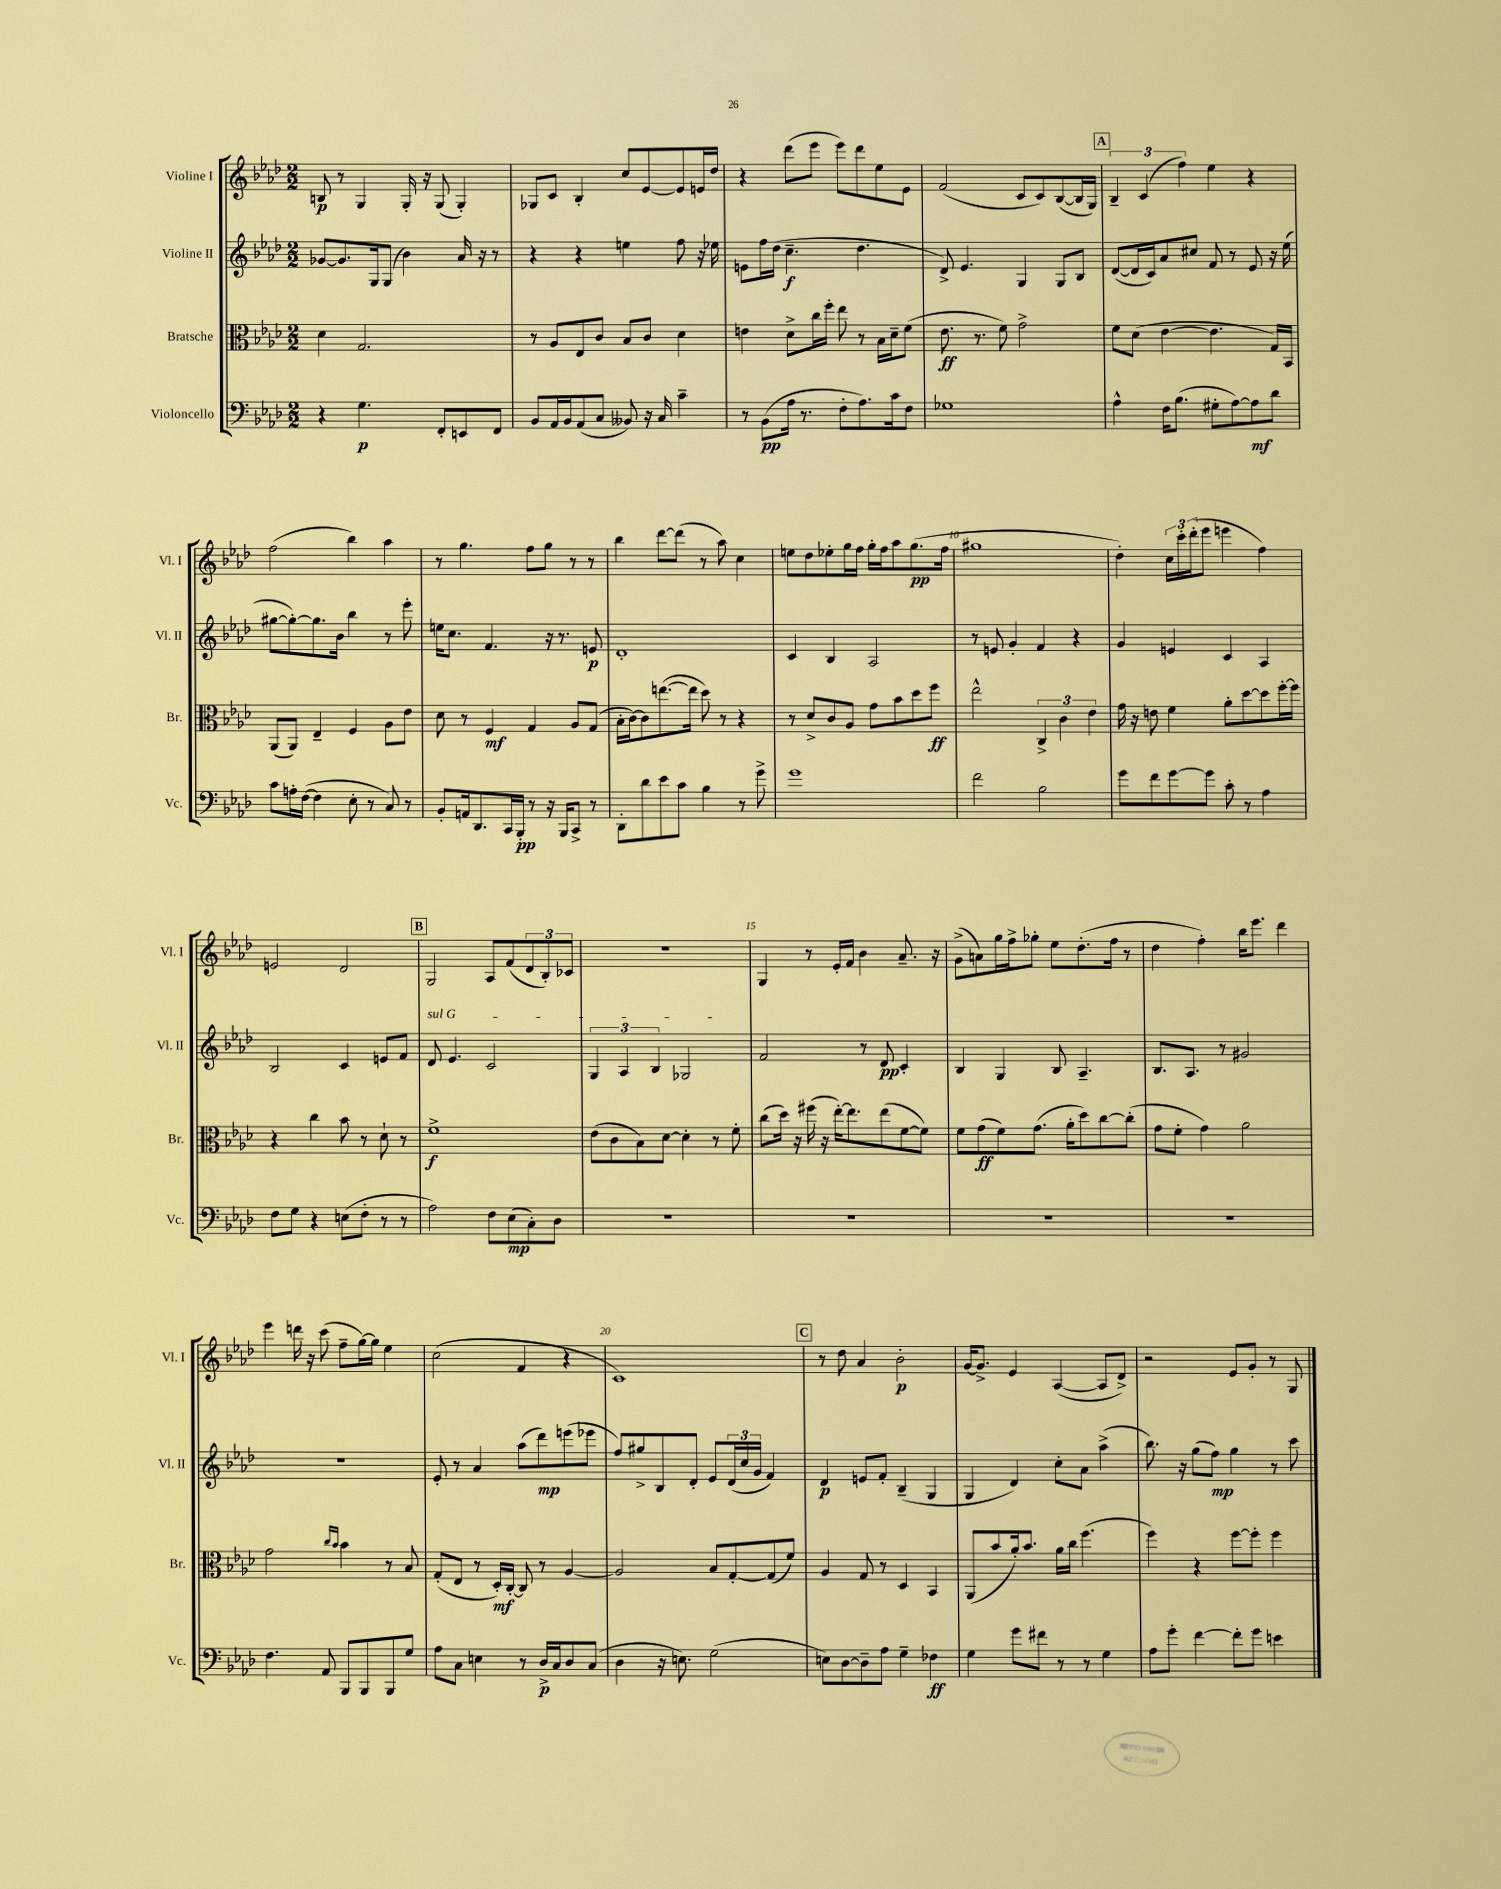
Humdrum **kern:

**kern	**kern	**kern	**kern
*staff4	*staff3	*staff2	*staff1
*clefF4	*clefC3	*clefG2	*clefG2
*k[b-e-a-d-]	*k[b-e-a-d-]	*k[b-e-a-d-]	*k[b-e-a-d-]
*M2/2	*M2/2	*M2/2	*M2/2
4r	4d-	[8g-	8B
.	.	8.g-]	8r
4.G	2.G	.	4G
.	.	16G	.
.	.	(8G	.
.	.	4b-)	16G'
.	.	.	16r
8FF'	.	.	(8G
8EE	.	16a-	4G')
.	.	16r	.
8FF	.	8r	.
=	=	=	=
8BB-	8r	4r	8G-
16AA-	8A-	.	8c
16BB-	.	.	.
(8AA-	8E-	4r	4B-'
8C	8c	.	.
8BB--)	8B-	4ee	8cc
16r	8c	.	[8e-
16C	.	.	.
4c~	4d-	8ff	8e-]
.	.	16r	16e
.	.	16ee-	16dd-
=	=	=	=
8r	4e	8e	4r
(8BB-	.	16ff	.
.	.	(16dd-	.
16A-	8d-^	4.cc~	(8ddd-
8.r	.	.	.
.	16cc	.	8eee-
.	16ff'	.	.
8F'	8ee-	.	8eee-)
8.A-)	8r	4.dd-	8ddd-
.	16B-	.	8ee-
16c	16d-~	.	.
8F	(8f	.	8e-
=	=	=	=
1G-	8.e-	8d-^)	(2f
.	.	4.e-	.
.	8.r	.	.
.	8f)	.	.
.	2g^	4G	8c
.	.	.	8c)
.	.	8G	([8B-
.	.	8B-	16B-]
.	.	.	16G)
=	=	=	=
4A-^^	8f	([8d-	6B-~
.	(8d-	16d-]	.
.	.	.	(6c
.	.	16c)	.
16F	[4e-	8a-	.
(8.B-	.	.	.
.	.	.	6ff)
.	.	8cc#	.
8G#'	4.e-]	8f	4ee-
[8A-)	.	8r	.
8A-]	.	8e-	4r
8d-	16G)	16r	.
.	16BB-	(16ee-	.
=	=	=	=
8c	(8AA-	[8gg#	(2ff
16A'	8AA-)	8gg#'_)	.
([16F	.	.	.
4F]	4E-~	8.gg#]	.
.	.	16b-	.
8E-'	4F	4bb-	4bb-)
8r	.	.	.
8C)	8A-	8r	4aa-
8r	8e-	8eee-'	.
=	=	=	=
8BB-'	8d-	16ee	8r
.	.	8.cc	.
16AA	8r	.	4.gg
8.DD-	.	.	.
.	4F	4.f	.
16CC	.	.	.
16BBB-'	.	.	.
8r	4G	.	8ff
16r	.	16r	8gg
16BBB-	.	8.r	.
8CC^	8A-	.	8r
8r	(8G	8e	8r
=	=	=	=
8DD-'	16B-'	1d-'	4bb-
.	[16c)	.	.
8d-	8c]	.	.
8e-	([8.ee	.	[8ddd-
8c	.	.	(8ddd-]
.	16ee]	.	.
4B-	8dd-)	.	8r
.	8r	.	8aa-)
8r	4r	.	4cc
8g^	.	.	.
=	=	=	=
1g	8r	4c	8ee
.	8d-^	.	8dd-
.	8c	4B-	8ee-'
.	8A-	.	16gg
.	.	.	16ff
.	8g	2A-	16gg'
.	.	.	16ff
.	8b-	.	8aa-
.	8dd-	.	(8.gg
.	8ff	.	.
.	.	.	16ff
=	=	=	=
2f	2ee-^^	8r	1gg#
.	.	8e	.
.	.	4g'	.
2B-	6C^	4f	.
.	6c	.	.
.	.	4r	.
.	6e-	.	.
=	=	=	=
8g	16g	4g	4dd-')
.	16r	.	.
8f	8e	.	.
[8g	4f	4e	24cc
.	.	.	24ccc'
.	.	.	(24ddd-'
8g]	.	.	8eee-
8c'	8a-'	4c	4eee
8r	[8dd-	.	.
4A-	8dd-]	4A-	4ff)
.	[16ff'	.	.
.	16ff]	.	.
=	=	=	=
8F	4r	2B-	2e
8G	.	.	.
4r	4cc	.	.
(8E	8b-	4c	2d-
8F'	8r	.	.
8r	8d-`	8e	.
8r	8r	8f	.
=	=	=	=
2A-)	1f^	8d-	2G
.	.	4.e-	.
8F	.	2c	8A-
(8E-	.	.	(8f
8C')	.	.	12d-
.	.	.	12B-')
8D-	.	.	.
.	.	.	12c-
=	=	=	=
1r	(8e-	6G	1r
.	8c	.	.
.	.	6A-	.
.	8B-)	.	.
.	.	6B-	.
.	[8d-	.	.
.	4d-']	2G-	.
.	8r	.	.
.	8f'	.	.
=	=	=	=
1r	(8cc	2f	4G
.	16dd-)	.	.
.	16r	.	.
.	(16ff#	.	8r
.	16r	.	.
.	[16ee-')	.	16e-'
.	8.ee-]	.	16f
.	.	8r	4b-
.	(8ee-	8d-	.
.	[8f	4c'	8.a-~
.	8f])	.	.
.	.	.	16r
=	=	=	=
1r	8f	4B-	(8g^
.	(8g	.	8a)
.	8f)	4G	16gg
.	.	.	16ff^
.	(8.g	.	8gg-'
.	.	8B-	8ee-
.	16a-'	.	.
.	8dd-)	4.A-~	(8.dd-'
.	[8cc	.	.
.	.	.	16ff
.	(8cc']	.	8r
=	=	=	=
1r	8g	8.B-	4dd-
.	8f'	.	.
.	.	8.A-	.
.	4g)	.	4ff')
.	.	8r	.
.	2a-	2g#	16bb-
.	.	.	8.eee-
.	.	.	4ddd-
=	=	=	=
4.F	2g	1r	4eee-
.	.	.	16ddd
.	.	.	16r
8AA-	.	.	(8ccc
.	16qqcc	.	.
.	16qqb-	.	.
8BBB-	4b-	.	8ff~
8BBB-	.	.	[16gg)
.	.	.	16gg]
8BBB-	8r	.	4ee-
8G	8B-	.	.
=	=	=	=
8A-	(8G'	8e-'	(2cc
8C	8E-	8r	.
4E	8r	4a-	.
.	16D-')	.	.
.	[16C'	.	.
8r	8C]	(8aa-	4f
16D-^	8r	8ddd-)	.
16C	.	.	.
8D-	[4A-	(8eee	4r
(8C	.	8eee-	.
=	=	=	=
4D-	2A-]	8ff)	1c)
.	.	8gg#^	.
16r	.	8B-	.
8.E)	.	.	.
.	.	8d-'	.
(2G	8B-	8e-	.
.	[8G'	(24d-	.
.	.	24cc	.
.	.	24g	.
.	(8G]	4f)	.
.	8f)	.	.
=	=	=	=
8E)	4A-	4d-	8r
[8D-	.	.	8dd-
8D-~]	8G	8e	4a-
8A-	8r	8f'	.
4G~	4D-	(4B-~	2b-'
4F-	4BB-	4G	.
=	=	=	=
4G	(8AA-	4G	[16g
.	.	.	8.g^]
.	8b-	.	.
8g	16a-')	4d-)	4e-
.	8.b-	.	.
8f#	.	.	.
8r	16a-	8cc'	([4A-
.	16cc	.	.
8r	(4.ff	8a-	.
4G	.	(4aa-^	8A-]
.	.	.	8d-^)
=	=	=	=
8A-	4ff)	8.bb-)	2r
8g'	.	.	.
.	.	16r	.
[4f	4r	(8gg	.
.	.	8ff)	.
8f']	[8ff	4gg	8e-
8g	8ff']	.	8g'
4e	4ff	8r	8r
.	.	8ccc	8G
==	==	==	==
*-	*-	*-	*-
